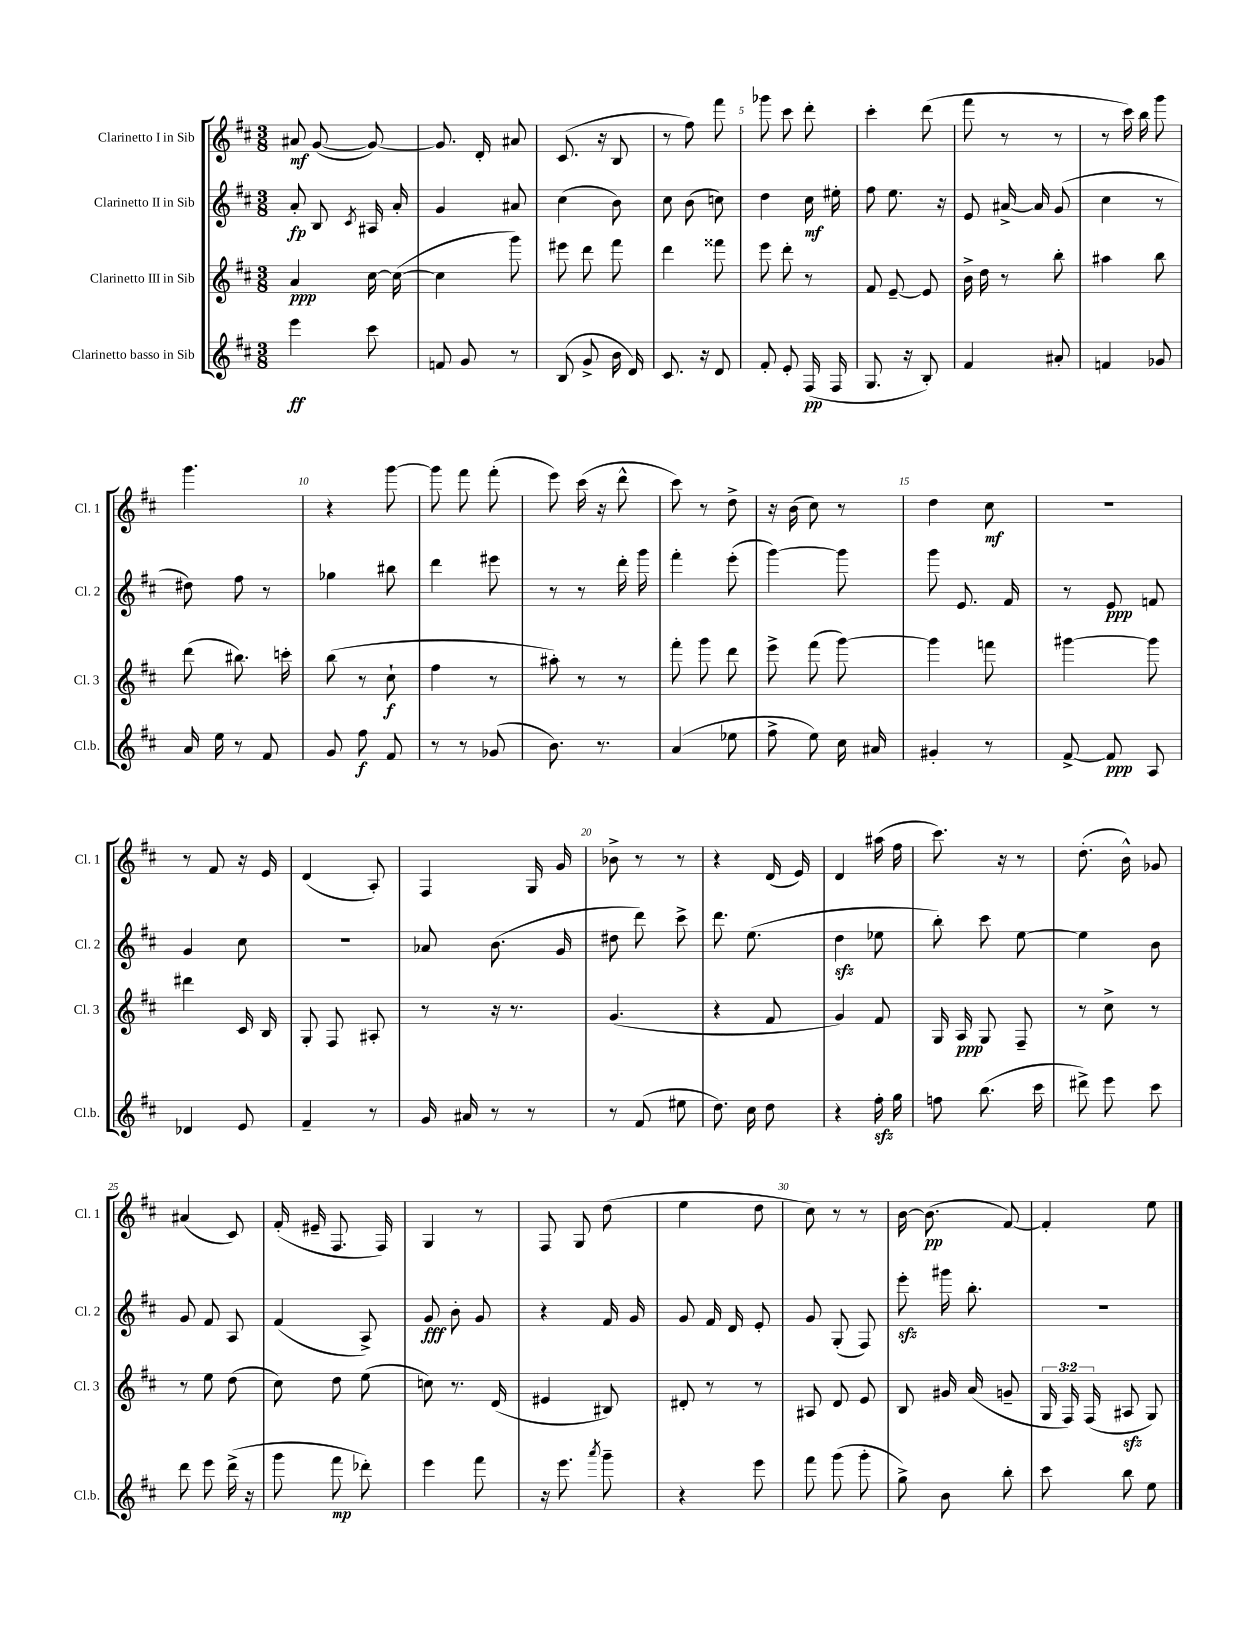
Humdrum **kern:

**kern	**kern	**kern	**kern
*staff4	*staff3	*staff2	*staff1
*clefG2	*clefG2	*clefG2	*clefG2
*k[f#c#]	*k[f#c#]	*k[f#c#]	*k[f#c#]
*M3/8	*M3/8	*M3/8	*M3/8
4eee	4a	8a'	8a#
.	.	8B	([8g
.	.	8qc#	.
8ccc#	[16cc#	16A#	8g_)
.	(16cc#_	16a'	.
=	=	=	=
8f	4cc#]	4g	8.g]
8g	.	.	.
.	.	.	16d'
8r	8ggg)	8a#	8a#
=	=	=	=
(8B	8eee#	(4cc#	(8.c#
8g^	8ddd	.	.
.	.	.	16r
16b	8fff#	8b)	8B
16d)	.	.	.
=	=	=	=
8.c#	4ddd	8cc#	8r
.	.	(8b	8ff#)
16r	.	.	.
8d	8fff##	8cc)	8fff#
=	=	=	=
8f#'	8eee	4dd	8ggg-
8e'	8ddd'	.	8ccc#
(16F#	8r	16cc#	8ddd'
16F#	.	16ee#'	.
=	=	=	=
8.G	8f#	8ff#	4ccc#'
.	[8e~	8.ee	.
16r	.	.	.
8B')	8e]	.	(8ddd
.	.	16r	.
=	=	=	=
4f#	16b^	8e	8fff#
.	16dd	.	.
.	8r	[16a#^	8r
.	.	16a#]	.
8a#'	8bb'	(8g	8r
=	=	=	=
4f	4aa#	4cc#	8r
.	.	.	16ccc#)
.	.	.	16bb
8g-	8bb	8r	8ggg
=	=	=	=
16a	(8ddd	8dd#)	4.ggg
16ee	.	.	.
8r	8.bb#)	8ff#	.
8f#	.	8r	.
.	16ccc'	.	.
=	=	=	=
8g	(8bb	4gg-	4r
8ff#	8r	.	.
8f#	8cc#`	8bb#	[8ggg
=	=	=	=
8r	4ff#	4ddd	8ggg]
8r	.	.	8fff#
(8g-	8r	8eee#	(8fff#'
=	=	=	=
8.b)	8aa#')	8r	8eee)
.	8r	8r	(16ccc#
8.r	.	.	16r
.	8r	16ddd'	8ddd^^
.	.	16ggg	.
=	=	=	=
(4a	8fff#'	4fff#'	8ccc#)
.	8ggg	.	8r
8ee-	8ddd	(8eee'	8dd^
=	=	=	=
8ff#^	8eee^	[4ggg)	16r
.	.	.	(16b
8ee)	(8fff#	.	8cc#)
16cc#	[8ggg)	8ggg]	8r
16a#	.	.	.
=	=	=	=
4g#'	4ggg]	8ggg	4dd
.	.	8.e	.
8r	8fff	.	8cc#
.	.	16f#	.
=	=	=	=
[8f#^	[4ggg#	8r	4.r
8f#]	.	8e	.
8A	8ggg#]	8f	.
=	=	=	=
4d-	4ddd#	4g	8r
.	.	.	8f#
8e	16c#	8cc#	16r
.	16B	.	16e
=	=	=	=
4f#~	8G'	4.r	(4d
.	8F#	.	.
8r	8A#'	.	8A')
=	=	=	=
16g	8r	8a-	4F#
16a#	.	.	.
8r	16r	(8.b	.
.	8.r	.	.
8r	.	.	16G
.	.	16g	16g
=	=	=	=
8r	(4.g	8dd#	8b-^
(8f#	.	8ddd)	8r
8ee#	.	8ccc#^	8r
=	=	=	=
8.dd)	4r	8.ddd	4r
16cc#	.	(8.ee	.
8dd	8f#	.	(16d
.	.	.	16e)
=	=	=	=
4r	4g)	4dd	4d
16ff#'	8f#	8ee-	(16aa#
16gg	.	.	16ff#
=	=	=	=
8ff	16G	8bb')	8.ccc#)
.	16A	.	.
(8.bb	8G	8ccc#	.
.	.	.	16r
.	8F#~	[8ee	8r
16ccc#	.	.	.
=	=	=	=
8ddd#^)	8r	4ee]	(8.dd'
8eee	8cc#^	.	.
.	.	.	16b^^)
8ccc#	8r	8b	8g-
=	=	=	=
8ddd	8r	8g	(4a#
8eee	8ee	8f#	.
(16ddd^	(8dd	8A	8c#)
16r	.	.	.
=	=	=	=
8ggg	8cc#)	(4f#	(16f#'
.	.	.	16e#~
8fff#	8dd	.	8.F#
8ddd-')	(8ee	8A^)	.
.	.	.	16F#)
=	=	=	=
4eee	8cc)	8g	4G
.	8.r	8b'	.
8fff#	.	8g	8r
.	(16d	.	.
=	=	=	=
16r	4e#	4r	8F#
8.eee	.	.	.
.	.	.	8G
8qaaa	.	.	.
8ggg~	8B#)	16f#	(8dd
.	.	16g	.
=	=	=	=
4r	8d#'	8g	4ee
.	8r	16f#	.
.	.	16d	.
8eee	8r	8e'	8dd
=	=	=	=
8fff#	8A#	8g	8cc#)
(8ggg	8d	(8G'	8r
8ggg'	8e	8F#)	8r
=	=	=	=
8gg^)	8B	8eee'	[16b
.	.	.	(8.b]
8b	16g#	16ggg#	.
.	(16a	8.bb'	.
8bb'	8g~	.	[8f#)
=	=	=	=
8ccc#	24G	4.r	4f#']
.	24F#)	.	.
.	(24F#	.	.
8bb	8A#	.	.
8ee	8G)	.	8ee
==	==	==	==
*-	*-	*-	*-
